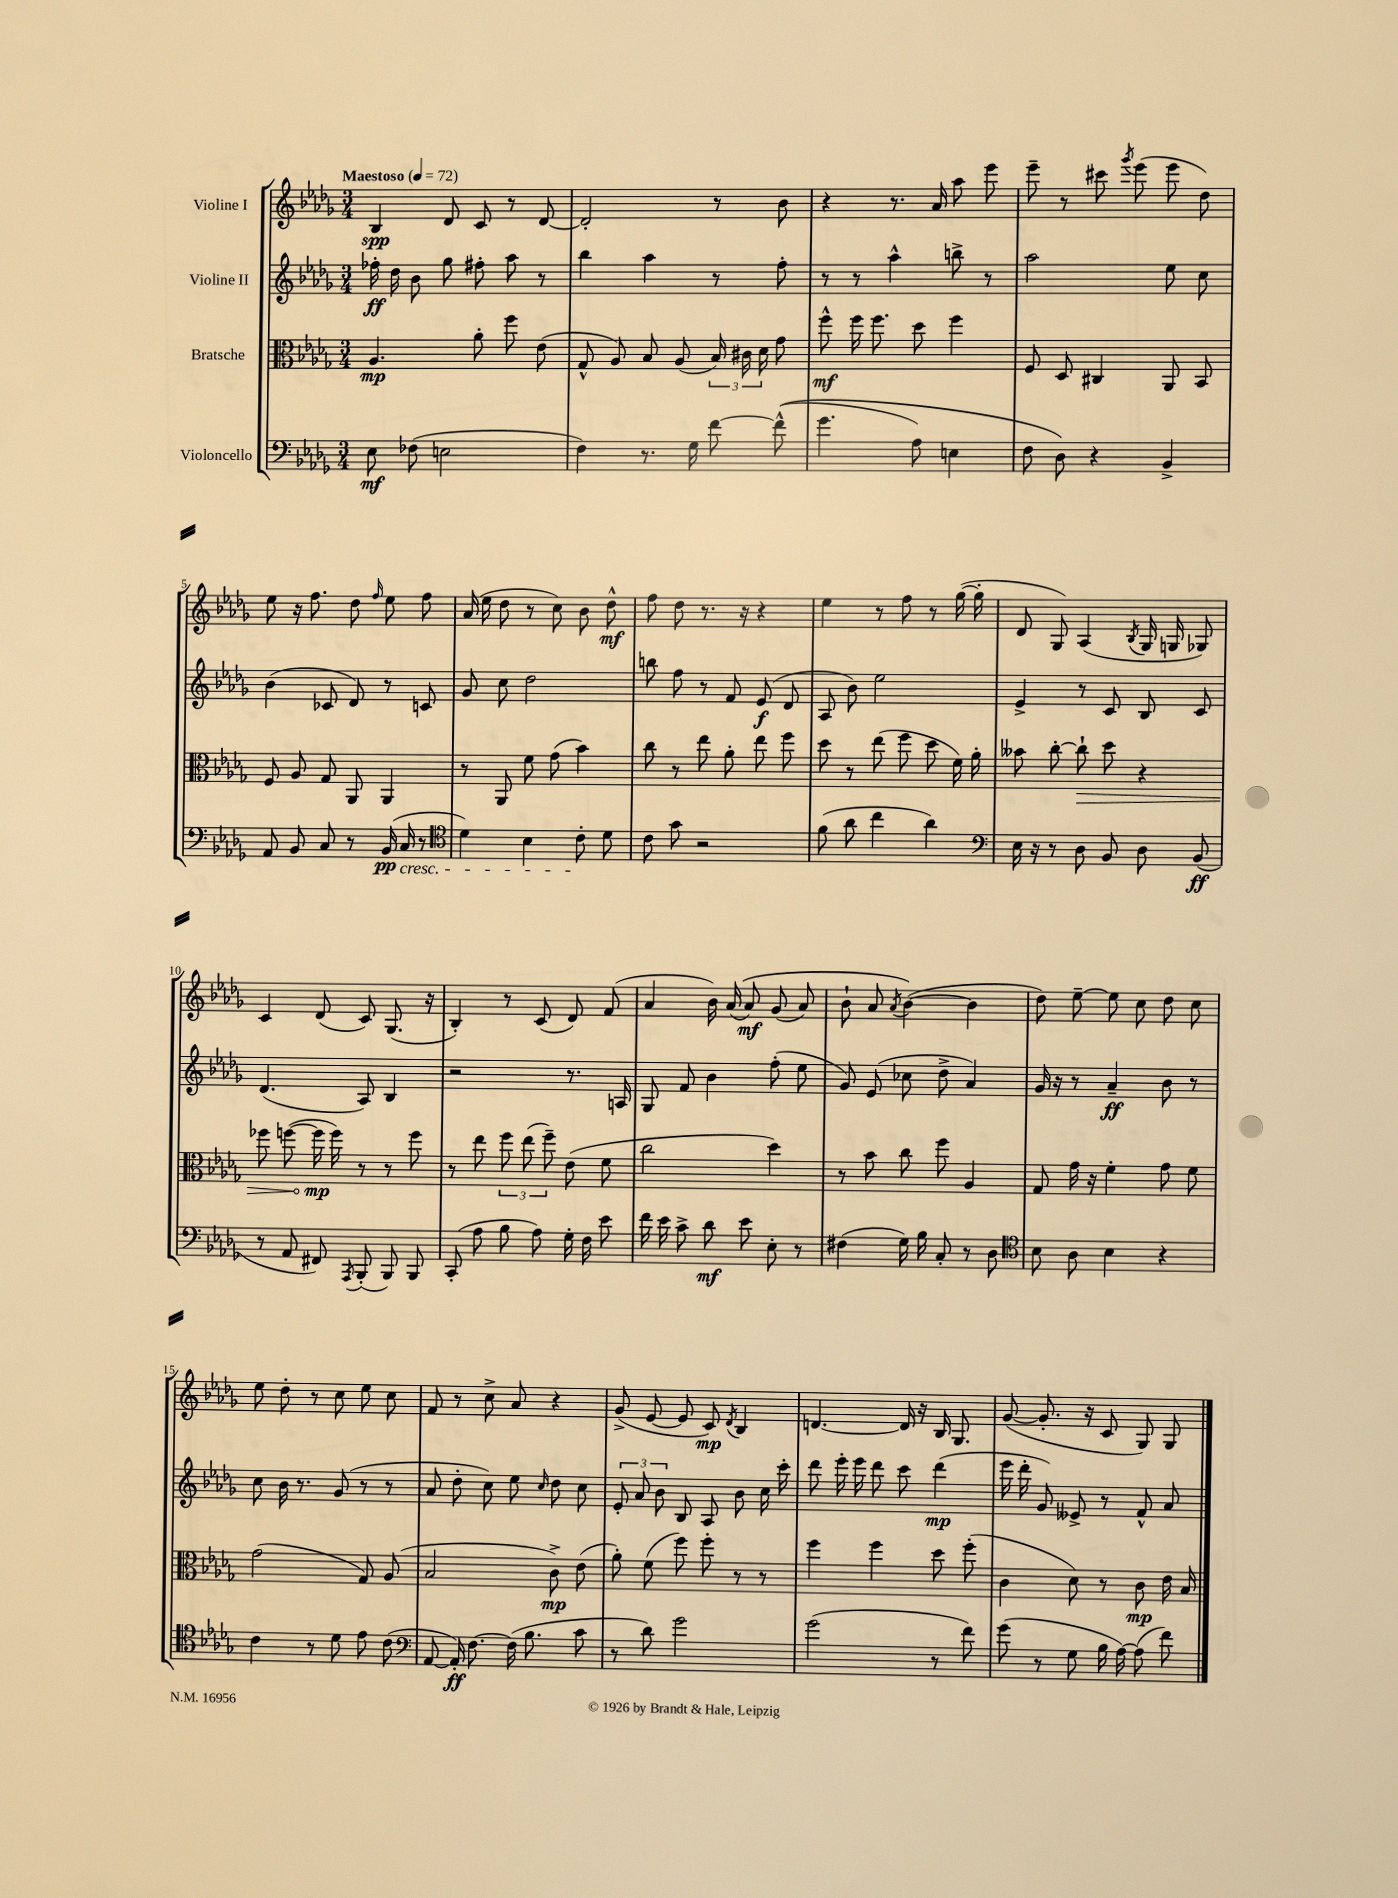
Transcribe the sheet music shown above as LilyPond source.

<<
\new StaffGroup <<
\new Staff = "s0" \with { instrumentName = "Violine I" } {
    \clef treble \key des \major \numericTimeSignature \time 3/4 \tempo "Maestoso" 4 = 72
    \autoBeamOff bes4\spp des'8 c'8 r8 des'8~ |
    des'2-. r8 bes'8 |
    r4 r8. aes'16 aes''8 ees'''8 |
    ees'''8-- r8 cis'''8 \acciaccatura { ges'''8 } ees'''8( ees'''8 des''8) |
    ees''8 r16 f''8. des''8 \grace { f''16 } ees''8 f''8 |
    aes'16( ees''16 des''8 r8 c''8) bes'8 des''8-^\mf |
    f''8 des''8 r8. r16 r4 |
    ees''4 r8 f''8 r8 ges''16~( ges''16-. |
    des'8 ges8) aes4( \acciaccatura { bes8 } ges16 g16 ges8) |
    c'4 des'8( c'8) ges8.( r16 |
    bes4-.) r8 c'8( des'8) f'8( |
    aes'4 bes'16) aes'16(\( aes'8\mf) ges'8( aes'8) |
    bes'8-! aes'8 \acciaccatura { aes'8 } bes'4~(\) bes'4 |
    des''8) ees''8~-- ees''8 c''8 des''8 c''8 |
    ees''8 des''8-. r8 c''8 ees''8 c''8 |
    f'8 r8 c''8-> aes'8 r4 |
    ges'8->( ees'8~ ees'8 c'8\mp) \acciaccatura { des'8 } bes4 |
    d'4.~ d'16 r16 bes16 ges8. |
    ges'8~( ges'8.-. r16 c'8 ges8) ges8 \bar "|." |
}
\new Staff = "s1" \with { instrumentName = "Violine II" } {
    \clef treble \key des \major \numericTimeSignature \time 3/4
    \autoBeamOff fes''16-.\ff des''16 bes'8 ges''8 fis''8-. aes''8 r8 |
    bes''4 aes''4 r8 f''8-. |
    r8 r8 aes''4-^ b''8-> r8 |
    aes''2 ees''8 c''8 |
    bes'4( ces'8 des'8) r8 c'8 |
    ges'8 c''8 des''2 |
    b''8 f''8 r8 f'8 ees'8\f( des'8 |
    aes8 bes'8) ees''2 |
    ees'4-> r8 c'8 bes8 c'8 |
    des'4.( aes8) bes4 |
    r2 r8. a16 |
    ges8 f'8 bes'4 f''8-.( ees''8 |
    ges'8) ees'8( ces''8 des''8-> aes'4) |
    ges'16 r16 r8 aes'4--\ff bes'8 r8 |
    c''8 bes'16 r8. ges'8( r8 r8 |
    aes'8 des''8-. c''8) ees''8 \grace { c''16 } des''8 c''8 |
    \tuplet 3/2 { ees'8-. aes'8 bes'8 } bes8 aes8 bes'8 c''16 c'''16-. |
    des'''8 ees'''16-. ees'''16 des'''8 c'''8 des'''4\mp( |
    ees'''16 des'''16-. ges'8) eeses'8-> r8 f'8-^ aes'8 \bar "|." |
}
\new Staff = "s2" \with { instrumentName = "Bratsche" } {
    \clef alto \key des \major \numericTimeSignature \time 3/4
    \autoBeamOff aes4.\mp aes'8-. f''8 ees'8( |
    ges8-^ aes8) bes8 aes8( \tuplet 3/2 { bes16) cis'16 des'16 } ges'8 |
    f''8-^\mf f''16 f''8. des''8 f''4 |
    f8 des8 cis4 aes,8 bes,8 |
    f8 aes8 ges8 aes,8 aes,4 |
    r8 aes,8 f'8 ges'8( bes'4) |
    c''8 r8 ees''8 aes'8-. ees''8 f''8 |
    des''8 r8 ees''8( f''8 des''8 f'16) aes'16-. |
    beses'8 c''8~-. \once \override Hairpin.circled-tip = ##t c''8-!\> des''8 r4 |
    fes''8 f''8~( f''16\mp\! f''16) r8 r8 f''8 |
    r8 ees''8 \tuplet 3/2 { f''8 ees''8( f''8--) } ees'8( f'8 |
    c''2 des''4) |
    r8 bes'8 c''8 f''8 aes4 |
    ges8 ges'16 r16 f'4-. ges'8 f'8 |
    ges'2( ges8) aes8( |
    bes2 c'8->\mp) ees'8( |
    aes'8-.) f'8( f''8) f''8-. r8 r8 |
    f''4 f''4 des''8 f''8-.( |
    c'4 des'8) r8 c'8\mp ees'16 bes16 \bar "|." |
}
\new Staff = "s3" \with { instrumentName = "Violoncello" } {
    \clef bass \key des \major \numericTimeSignature \time 3/4
    \autoBeamOff ees8\mf fes8( e2 |
    f4) r8. ges16 f'8~ f'8-^(\( |
    ges'4. aes8) e4 |
    f8 des8\) r4 bes,4-> |
    aes,8 bes,8 c8 r8 bes,16\pp( c16\cresc r8 |
    \clef tenor des'4) bes4 c'8-.\! des'8 |
    c'8 ges'8 r2 |
    f'8( aes'8 c''4 aes'4) |
    \clef bass ees16 r16 r8 des8 bes,8 des8 bes,8\ff( |
    r8 aes,8 fis,8) \acciaccatura { aes,,8 } bes,,8-.( bes,,8) bes,,8 |
    c,8-.( aes8 bes8 aes8) ges16-. f16 ees'8 |
    f'16 ees'16 c'8-> des'8\mf ees'8 ees8-. r8 |
    fis4( ges16) bes16 c8-. r8 des8 |
    \clef tenor bes8 aes8 bes4 r4 |
    c'4 r8 des'8 ees'8 c'8( |
    \clef bass aes,8~ aes,16-.\ff) f8.~ f16( bes8. c'8 |
    r8 des'8) ges'2 |
    ges'2( r8 f'8) |
    ges'8( r8 ges8 bes16 aes16~) aes8( f'8) \bar "|." |
}
>>
>>
